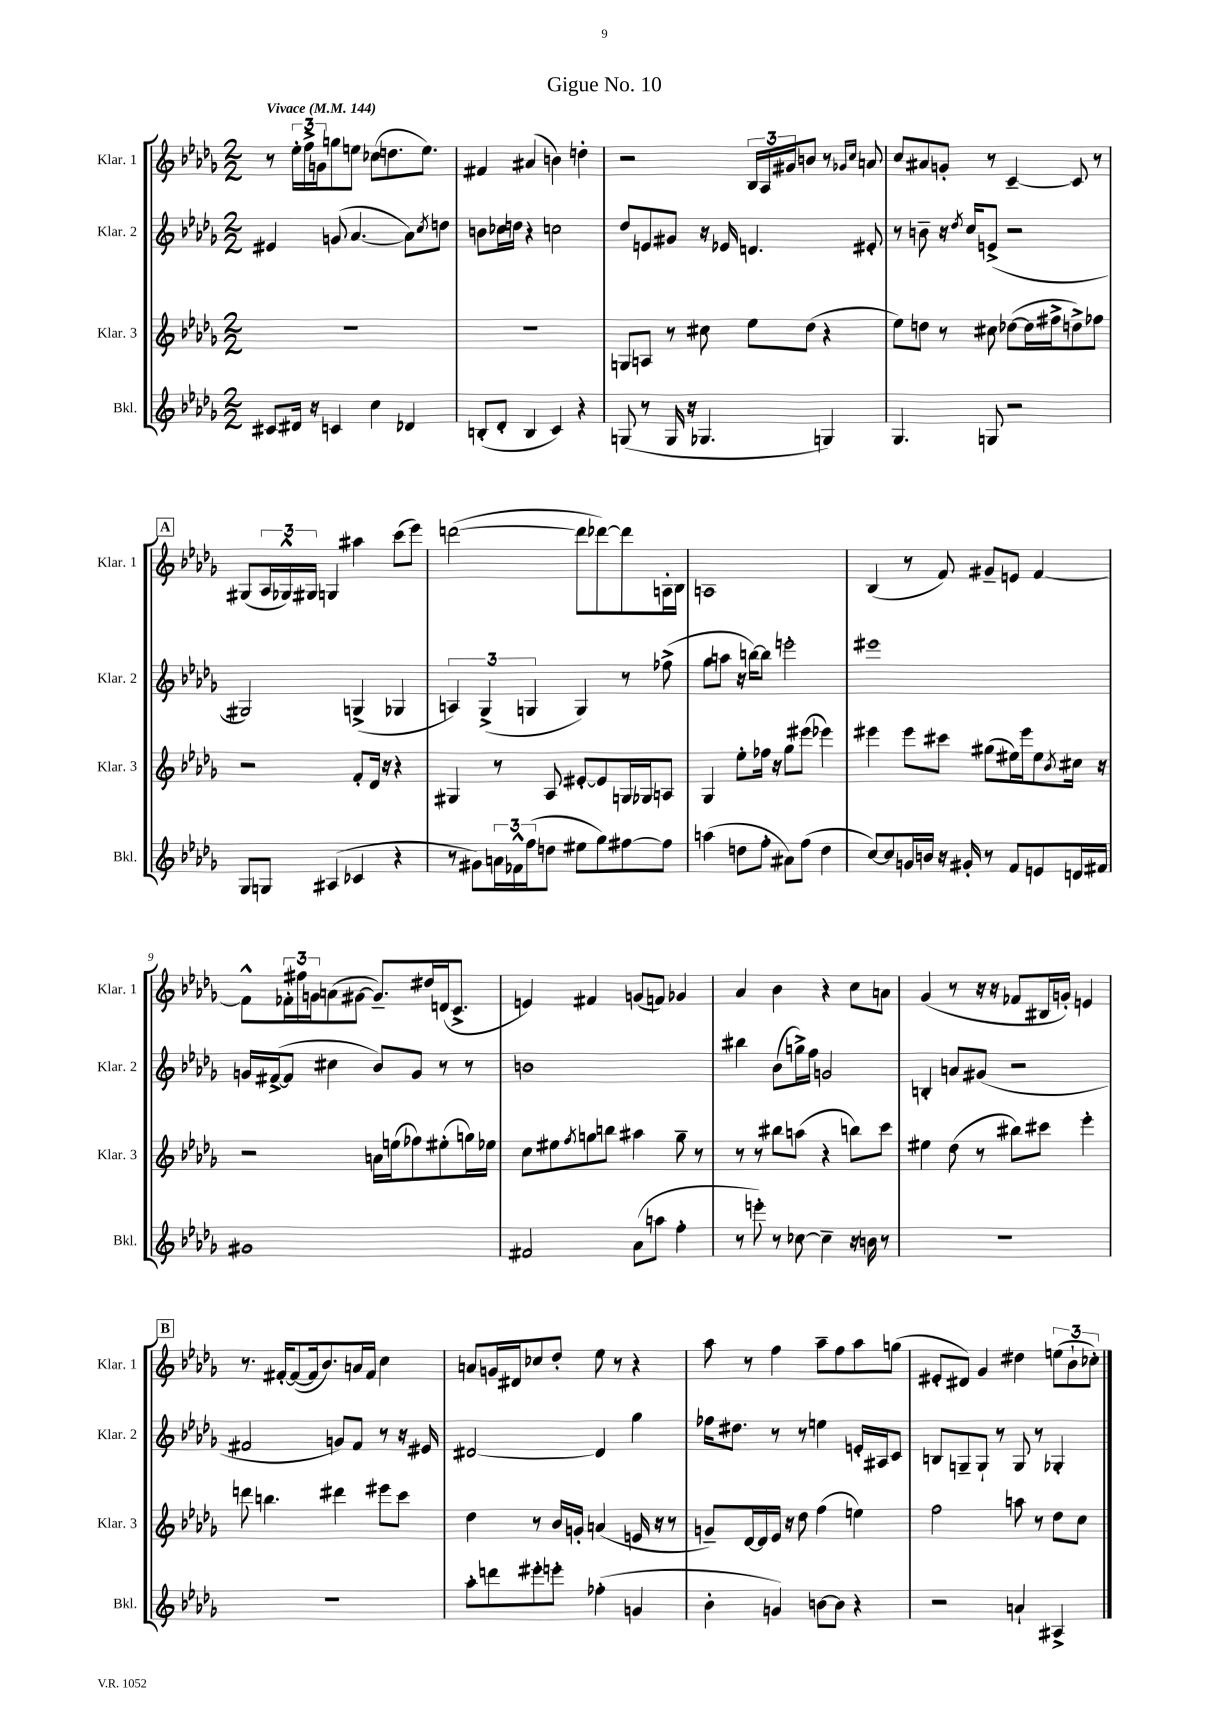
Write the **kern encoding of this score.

**kern	**kern	**kern	**kern
*part4	*part3	*part2	*part1
*staff4	*staff3	*staff2	*staff1
*I"Bkl.	*I"Klar. 3	*I"Klar. 2	*I"Klar. 1
*I'Bkl.	*I'Klar. 3	*I'Klar. 2	*I'Klar. 1
*clefG2	*clefG2	*clefG2	*clefG2
*k[b-e-a-d-g-]	*k[b-e-a-d-g-]	*k[b-e-a-d-g-]	*k[b-e-a-d-g-]
*M2/2	*M2/2	*M2/2	*M2/2
*MM144	*MM144	*MM144	*MM144
=1	=1	=1	=1
!	!	!	!LO:TX:a:B:t=Vivace
8c#X/L	1r	4e#X/	8r
16d#X/Jk	.	.	24ee-'\LL
.	.	.	24ff^\
16r	.	.	.
.	.	.	24gn\J
4cn/	.	(8gn/	8ggn\
.	.	[4.a-/	8een\J
4cc\	.	.	(8cc-X\L
.	.	.	8.ddn\
4d-X/	.	8a-\L])	.
.	.	.	8.ee\J)
.	.	8qcc/	.
.	.	8ddn\J	.
=2	=2	=2	=2
(8Bn'/L	1r	8bn\L	4f#X/
8d-'/J	.	16cc-X\L	.
.	.	16ddn\JJ	.
4B/	.	4r	(4a#X/
4c/)	.	2ccn\	4bn\)
4r	.	.	4ddn'\
=3	=3	=3	=3
(8Gn/	8Gn/L	8dd-/L	2r
8r	8An/J	8en/	.
16G/	8r	8g#X/J	.
16r	.	.	.
4.G-X/	8cc#X\	16r	.
.	.	16e-X/	.
.	8ee-\L	4.dn/	24B-/LL
.	.	.	24A-/
.	.	.	24g#X/J
.	(8dd-\J	.	8bn/J
4Gn/)	4r	.	8r
.	.	.	16qqg-X/LL
.	.	.	16qqcc/JJ
.	.	8e#X'/	8an/
=4	=4	=4	=4
4.G-/	8ee-\L)	8r	8cc/L
.	8ddn\J	8bn~\	8a#X/
.	8r	16r	8gn'/J
.	.	8qdd-/	.
.	.	16cc/KL	.
8Gn/	8cc#X\	(8en^/J	8r
2r	([8dd-X\L	2r	[4c~/
.	16dd-\L]	.	.
.	16ff#X^\J	.	.
.	8ddn^\)	.	8c/]
.	8ff-X\J	.	8r
!!LO:LB:g=z
!!LO:REH:place=s1:t=A
=5	=5	=5	=5
8G-/L	2r	2G#X/)	(8G#X/L
8Gn/J	.	.	24A-/L
.	.	.	24G-X^^/)
.	.	.	24G#X/JJ
(4A#X/	.	.	4Gn/
4c-X/	8f'/L	(4Gn^/	4aa#X\
.	16d-/Jk	.	.
.	16r	.	.
4r	4r	4G-X/	(8ccc\L
.	.	.	8eee-\J)
=6	=6	=6	=6
8r	4G#X/	6An/)	([2dddn\
8g#X\L)	.	.	.
.	.	(6G-^/	.
24an\L	8r	.	.
24f-X^^\	.	.	.
(24ff\J	.	6Gn/	.
8ddn\J	8A-/	.	.
8ee#X\L	[8e#X'/L	4G/)	8ddd\L]
8gg-\)	8e#/]	.	[8ddd-X\)
[8ff#X\	16Gn/L	8r	8ddd-\]
.	16G-X/J	.	.
8ff#\J]	8An/J	(8ff-X^\	16An'\L
.	.	.	16B-\JJ
=7	=7	=7	=7
(4aan\	4G-/	8gg-\L	1An
.	.	8aan\J	.
8ddn\L	8ee-'\L	16r	.
.	.	[16bbn\KL)	.
8ff'\J	16ff-X\Jk	8bb\J]	.
.	16r	.	.
8a#X\L)	8gg-\L	2eeen'\	.
(8ff\J	(8eee#X\J	.	.
4dd\	4eee-X\)	.	.
=8	=8	=8	=8
[8cc/L)	4eee#X\	1eee#X	(4B-/
8cc/]	.	.	.
16gn/L	8eee#\L	.	8r
16bn/JJ	.	.	.
16r	8ccc#X\J	.	8f/)
16g#X'/	.	.	.
8r	(8gg#X\L	.	8g#X~/L
8f/L	16ee#X\L)	.	8en/J
.	16eee#\J	.	.
8en/	8ee#\	.	[4f/
.	8qb-/	.	.
16dn/L	16cc#X\Jk	.	.
16f#X/JJ	16r	.	.
!!LO:LB:g=z
=9	=9	=9	=9
1g#X	2r	16gn/LL	8f^^\L]
.	.	([16f#X^/J	.
.	.	8f#/J]	24f-X'\L
.	.	.	24ff#X\
.	.	.	24gn\J
.	.	4cc#X\	(8an\
.	.	.	[8g#X\J
.	16an\LL	8b-/L)	8.g#~/L])
.	(16een\J	.	.
.	8ff-X\)	8g/J	.
.	.	.	16dd#X/L
.	(8ee#X'\	8r	(16dn/J
.	.	.	8.c^/J
.	16ggn\L)	8r	.
.	16ee-X\JJ	.	.
=10	=10	=10	=10
2f#X/	8cc\L	1bn	4en/)
.	8ee#X\	.	.
.	8qff/	.	.
.	8ggn\	.	4f#X/
.	8bbn\J	.	.
(8a-\L	4aa#X\	.	(8gn/L
8aan\J	.	.	8fn/J)
4ff'\	8gg~\	.	4g-X/
.	8r	.	.
=11	=11	=11	=11
8r	8r	4bb#X\	4a-/
8eeen'\)	8r	.	.
8r	8bb#X\L	(8b-\L	4b-\
[8cc-X\	(8aan\J	16ggn^\L)	.
.	.	16ff\JJ	.
4cc-~\]	4r	2gn/	4r
16r	8bbn\L)	.	8cc\L
16bn\	.	.	.
8r	8ccc\J	.	8an\J
=12	=12	=12	=12
1r	4ee#X\	4Bn'/	(4g-/
.	(8dd-\	8an/L	8r
.	8r	(8g#X/J	16r
.	.	.	16r
.	8bb#X\L)	2r	8f-X/L
.	8ccc#X\J	.	16B#X/L
.	.	.	16gn'/JJ)
.	4eee-'\	.	4en/
!!LO:LB:g=z
!!LO:REH:place=s1:t=B
=13	=13	=13	=13
1r	8dddn\	2f#X/	8.r
.	4.bbn\	.	.
.	.	.	[16f#X'/KL
.	.	.	(8f#/_
.	.	.	16f#/k]
.	.	.	8.b-/)
.	4ddd#X\	8gn/L)	.
.	.	8f#/J	16an/L
.	.	.	16f#/JJ
.	8eee#X\L	8r	4cc\
.	8ccc\J	16r	.
.	.	16e#X/	.
=14	=14	=14	=14
8aa-'\L	4dd-\	[2d#X/	8an/L
8dddn\	.	.	16gn/L
.	.	.	16d#X/J
8eee#X'\	8r	.	8cc-X/
8eeen'\J	16b-/LL	.	8dd-'/J
.	16gn'/JJ	.	.
(4ff-X'\	(4an/	4d#/]	8ee-\
.	.	.	8r
4gn/	16en/	4gg-\	4r
.	16r	.	.
.	8r	.	.
=15	=15	=15	=15
4b-'\	8gn~/L)	16ff-X\KL	8aa-\
.	.	8.dd#X\J	.
.	[16d-/L	.	8r
.	16d-/]	.	.
4gn/)	16e-/JJ	8r	4ff\
.	16r	.	.
.	8dd-\	8r	.
[8bn\L	(4ff\	4een\	8aa-~\L
8b\J]	.	.	8ff\
4r	4een\)	16en'/LL	8aa-\
.	.	16A#X/J	.
.	.	8c/J	(8ggn\J
=16	=16	=16	=16
2r	2ff\	8Bn/L	8e#X'/L
.	.	8Gn~/	8d#X/J)
.	.	8G`/J	4g-/
.	.	8r	.
4an`/	8aan\	8G/	4dd#X\
.	8r	8r	.
4A#X^/	8dd-\L	4G-X'/	(12een\L
.	.	.	12b-`\
.	8cc\J	.	.
.	.	.	12cc-X'\J)
==	==	==	==
*-	*-	*-	*-
